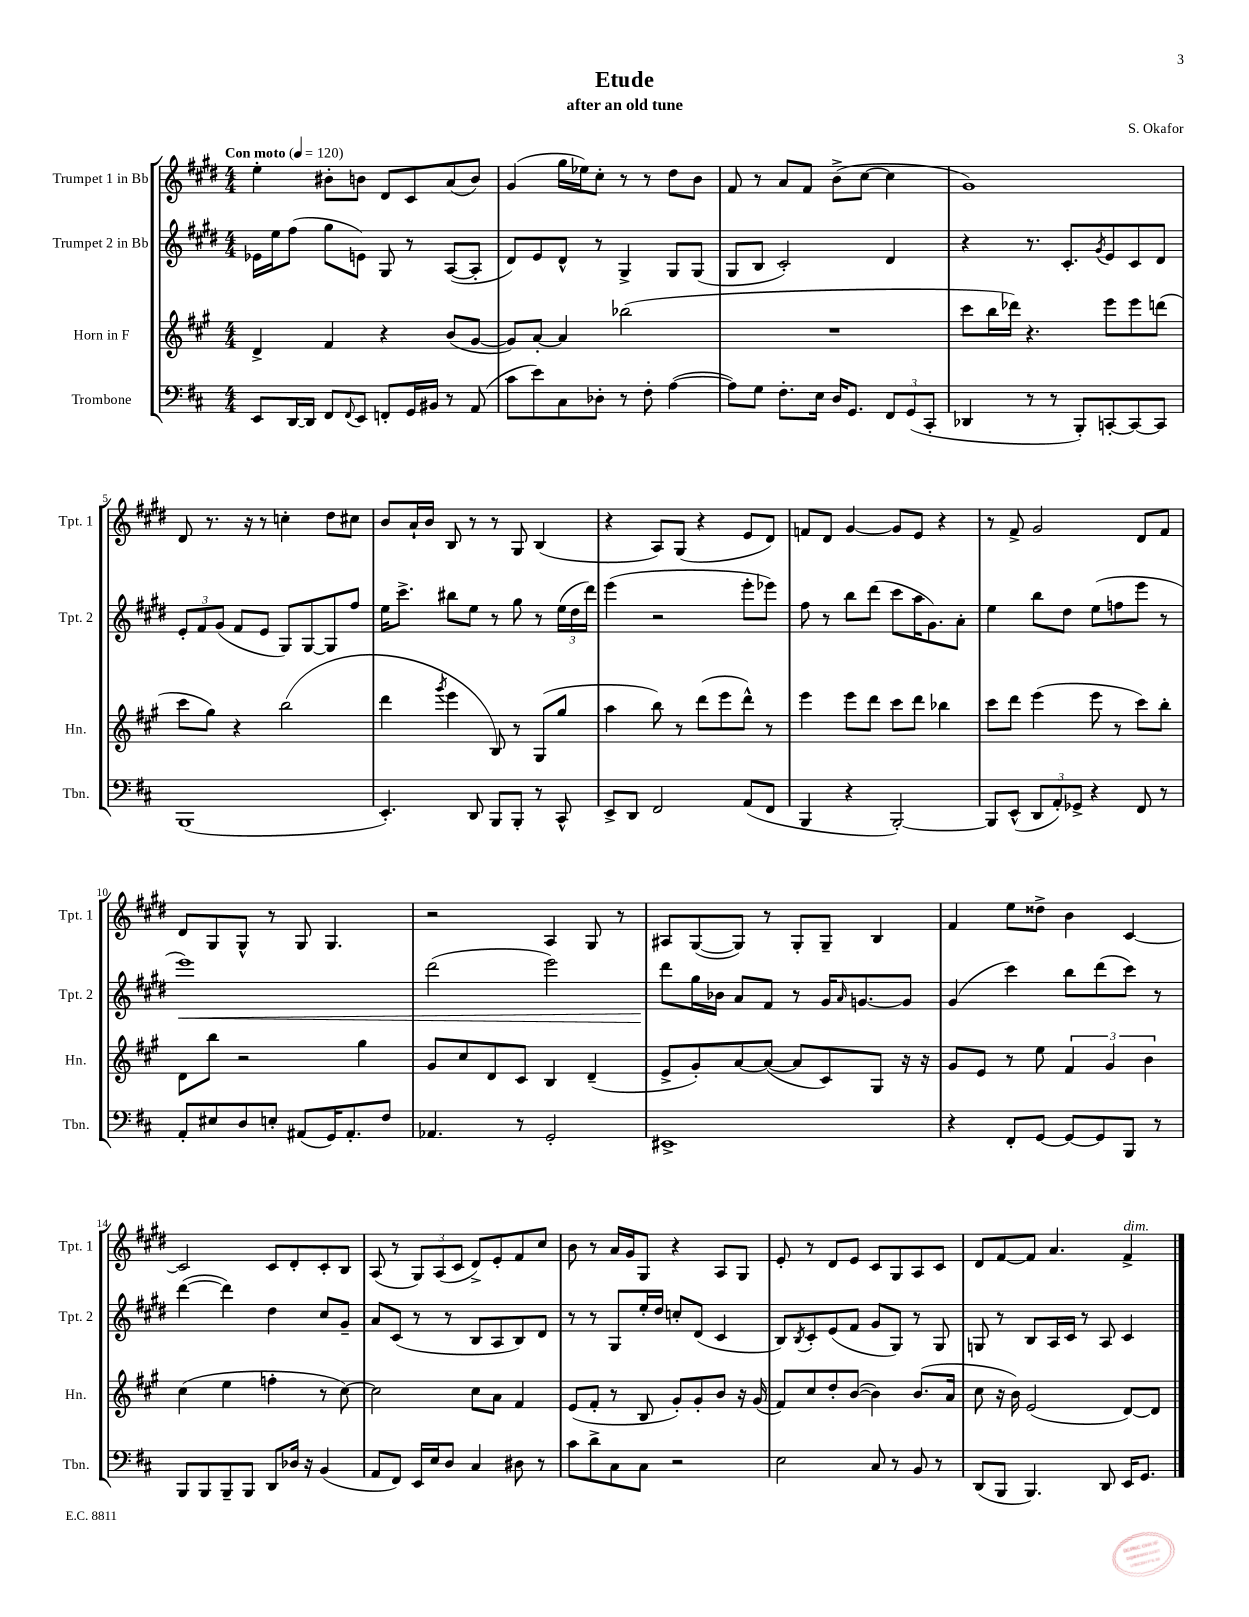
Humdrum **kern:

**kern	**kern	**kern	**dynam	**kern
*part4	*part3	*part2	*part2	*part1
*staff4	*staff3	*staff2	*staff2	*staff1
*I"Trombone	*I"Horn in F	*I"Trumpet 2 in Bb	*	*I"Trumpet 1 in Bb
*I'Tbn.	*I'Hn.	*I'Tpt. 2	*	*I'Tpt. 1
*clefF4	*clefG2	*clefG2	*	*clefG2
*k[f#c#]	*k[f#c#g#]	*k[f#c#g#d#]	*	*k[f#c#g#d#]
*M4/4	*M4/4	*M4/4	*	*M4/4
*MM120	*MM120	*MM120	*	*MM120
=1	=1	=1	=1	=1
!	!	!	!	!LO:TX:a:B:t=Con moto
8EE/L	4d^/	16e-X\LL	.	4ee'\
.	.	16ee\J	.	.
[16DD/L	.	(8ff#\J	.	.
16DD/JJ]	.	.	.	.
8FF#/L	4f#/	8gg#\L	.	8b#X'\L
8qqFF#/	.	.	.	.
8EE/J	.	8en\J)	.	8bn\J
8FFn'/L	4r	8G#/	.	8d#/L
16GG/L	.	8r	.	8c#/
16BB#X/JJ	.	.	.	.
8r	(8b/L	([8A/L	.	(8a/
(8AA/	[8g#/J	8A'/J]	.	8b/J)
=2	=2	=2	=2	=2
8c#\L	8g#/L])	8d#/L)	.	(4g#/
8e\)	[8a'/J	8e/	.	.
8C#\	4a/]	8d#^^/J	.	16gg#\LL
.	.	.	.	16ee-X\J)
8D-X'\J	.	8r	.	8cc#'\J
8r	(2bb-X\	4G#^/	.	8r
8F#'\	.	.	.	8r
([4A\	.	8G#/L	.	8dd#\L
.	.	(8G#/J	.	8b\J
=3	=3	=3	=3	=3
8A\L])	1r	8G#/L	.	8f#/
8G\J	.	8B/J	.	8r
8.F#'\L	.	2c#'/)	.	8a/L
.	.	.	.	8f#/J
16E\Jk	.	.	.	.
16D/KL	.	.	.	(8b^\L
8.GG/J	.	.	.	.
.	.	.	.	[8cc#\J
12FF#/L	.	4d#/	.	4cc#\]
(12GG/	.	.	.	.
12CC#'/J	.	.	.	.
=4	=4	=4	=4	=4
4DD-X/	8ccc#\L	4r	.	1g#)
.	16bb\L	.	.	.
.	16ddd-X\JJ)	.	.	.
8r	4.r	8.r	.	.
8r	.	.	.	.
.	.	8.c#'/L	.	.
8BBB'/L)	.	.	.	.
.	.	8qg#/	.	.
[8CCn'/	8eee\L	8e/	.	.
8CC/_	8eee\	8c#/	.	.
8CC/J]	(8dddn\J	8d#/J	.	.
!!LO:LB:g=z
=5	=5	=5	=5	=5
(1BBB	8ccc#\L	12e'/L	.	8d#/
.	.	12f#/	.	.
.	8gg#\J)	.	.	8.r
.	.	(12g#/J	.	.
.	4r	8f#/L	.	.
.	.	.	.	16r
.	.	8e/J	.	8r
.	(2bb\	8G#/L)	.	4ccn'\
.	.	[8G#/	.	.
.	.	8G#/]	.	8dd#\L
.	.	8ff#/J	.	8cc#X\J
=6	=6	=6	=6	=6
4.EE'/)	4ddd\	16ee\KL	.	8b/L
.	.	8.ccc#^\J	.	.
.	.	.	.	16a`/L
.	.	.	.	16b/JJ
.	8qggg#/	.	.	.
.	4eee\	8bb#X\L	.	8B/
8DD/	.	8ee\J	.	8r
8BBB/L	8B/)	8r	.	8r
8BBB'/J	8r	8gg#\	.	8G#/
8r	(8G#/L	8r	.	(4B/
8CC#^^/	8gg#/J	(24ee\LL	.	.
.	.	24dd#\	.	.
.	.	24ddd#\JJ)	.	.
=7	=7	=7	=7	=7
8EE^/L	4aa\	(4eee\	.	4r
8DD/J	.	.	.	.
2FF#/	8bb\)	2r	.	8A/L)
.	8r	.	.	(8G#/J
.	(8ddd\L	.	.	4r
.	8eee\	.	.	.
(8AA/L	8ddd^^\J)	8eee'\L	.	8e/L
8FF#/J	8r	8eee-X\J)	.	8d#/J)
=8	=8	=8	=8	=8
4BBB/	4eee\	8ff#\	.	8fn/L
.	.	8r	.	8d#/J
4r	8eee\L	8bb\L	.	[4g#/
.	8ddd\J	(8ddd#\J	.	.
[2BBB'/)	8ccc#\L	8ccc#\L	.	8g#/L]
.	8ddd\J	16aa\K	.	8e/J
.	.	8.g#\)	.	.
.	4bb-X\	.	.	4r
.	.	8a'\J	.	.
=9	=9	=9	=9	=9
8BBB/L]	8ccc#\L	4ee\	.	8r
(8EE^^/J	8ddd\J	.	.	8f#^/
12DD/L	(4eee\	8bb\L	.	2g#/
12AA'/)	.	.	.	.
.	.	8dd#\J	.	.
12GG-X^/J	.	.	.	.
4r	8eee\	(8ee\L	.	.
.	8r	8ffn\	.	.
8FF#/	8ccc#\L)	8eee\J	.	8d#/L
8r	8bb'\J	8r	.	8f#/J
!!LO:LB:g=z
=10	=10	=10	=10	=10
!	!	!	!LO:HP:b	!
8AA'/L	8d\L	1eee)	<	8d#/L
8E#X/	8bb\J	.	.	8G#/
8D/	2r	.	.	8G#^^/J
8En'/J	.	.	.	8r
(8AA#X/L	.	.	.	8G#/
16GG/K)	.	.	.	4.G#/
8.AA#'/	.	.	.	.
.	4gg#\	.	.	.
8F#/J	.	.	.	.
=11	=11	=11	=11	=11
4.AA-X/	8g#/L	(2ddd#\	.	2r
.	8cc#/	.	.	.
.	8d/	.	.	.
8r	8c#/J	.	.	.
2GG'/	4B/	2eee\)	.	4A/
.	(4d~/	.	.	8G#/
.	.	.	.	8r
=12	=12	=12	=12	=12
1EE#X^	8e^/L	8ddd#\L	.	8A#X/L
.	8g#'/)	16gg#\L	[	([8G#/
.	.	16b-X\JJ	.	.
.	[8a/	8a/L	.	8G#/J])
.	(8a/J_	8f#/J	.	8r
.	8a/L]	8r	.	8G#'/L
.	8c#/)	16g#/KL	.	8G#~/J
.	.	16qqa/	.	.
.	.	[8.gn/	.	.
.	8G#/J	.	.	4B/
.	16r	8g/J]	.	.
.	16r	.	.	.
=13	=13	=13	=13	=13
4r	8g#/L	(4g#/	.	4f#/
.	8e/J	.	.	.
8FF#'/L	8r	4ccc#\)	.	8ee\L
[8GG/J	8ee\	.	.	8dd##X^\J
8GG/L_	6f#/	8bb\L	.	4b\
8GG/]	.	(8ddd#\	.	.
.	6g#/	.	.	.
8BBB/J	.	8ccc#\J)	.	[4c#/
.	6b\	.	.	.
8r	.	8r	.	.
!!LO:LB:g=z
=14	=14	=14	=14	=14
8BBB/L	(4cc#\	([4ddd#\	.	2c#/]
8BBB/	.	.	.	.
8BBB~/	4ee\	4ddd#\])	.	.
8BBB/J	.	.	.	.
8DD/L	4ffn'\	4dd#\	.	8c#/L
16D-X/Jk	.	.	.	8d#'/
16r	.	.	.	.
(4BB/	8r	8cc#/L	.	8c#'/
.	[8cc#\)	8g#~/J	.	8B/J
=15	=15	=15	=15	=15
8AA/L	2cc#\]	8a/L	.	(8A/
8FF#/J)	.	(8c#/J	.	8r
16EE/LL	.	8r	.	12G#/L)
16E/J	.	.	.	.
.	.	.	.	(12A/
8D/J	.	8r	.	.
.	.	.	.	12c#/J
4C#/	8cc#\L	8B/L	.	8d#^/L)
.	8a\J	8A/	.	8e'/
8D#X\	4f#/	8B/)	.	8f#/
8r	.	8d#/J	.	8cc#/J
=16	=16	=16	=16	=16
8c#\L	(8e/L	8r	.	8b\
8d^\	8f#'/J	8r	.	8r
8C#\	8r	8G#/L	.	16a/LL
.	.	.	.	16g#/J
8C#\J	8B/	16ee'/L	.	8G#/J
.	.	16dd#/JJ	.	.
2r	8g#'/L)	8ccn'/L	.	4r
.	8g#'/	(8d#/J	.	.
.	8b/J	4c#/	.	8A/L
.	16r	.	.	8G#/J
.	(16g#/	.	.	.
=17	=17	=17	=17	=17
2E\	8f#/L)	8B/L)	.	8e'/
.	.	8qB/	.	.
.	8cc#/	8c#'/	.	8r
.	8dd'/	(8e/	.	8d#/L
.	([8b/J	8f#/J	.	8e/J
8C#/	4b\])	8g#/L	.	8c#/L
8r	.	8G#/J)	.	8G#/
8BB/	(8.b/L	8r	.	8A/
8r	.	8G#/	.	8c#/J
.	16a/Jk	.	.	.
=18	=18	=18	=18	=18
(8DD/L	8cc#\	8Gn/	.	8d#/L
8BBB/J	16r	8r	.	[8f#/
.	16b\)	.	.	.
4.BBB/)	(2e/	8B/L	.	8f#/J]
.	.	16A/L	.	4.a/
.	.	16c#/JJ	.	.
.	.	8r	.	.
8DD/	.	8A/	.	.
!	!	!	!	!LO:TX:a:i:t=dim.
16EE/KL	[8d/L)	4c#/	.	4f#^/
8.GG/J	.	.	.	.
.	8d/J]	.	.	.
==	==	==	==	==
*-	*-	*-	*-	*-
